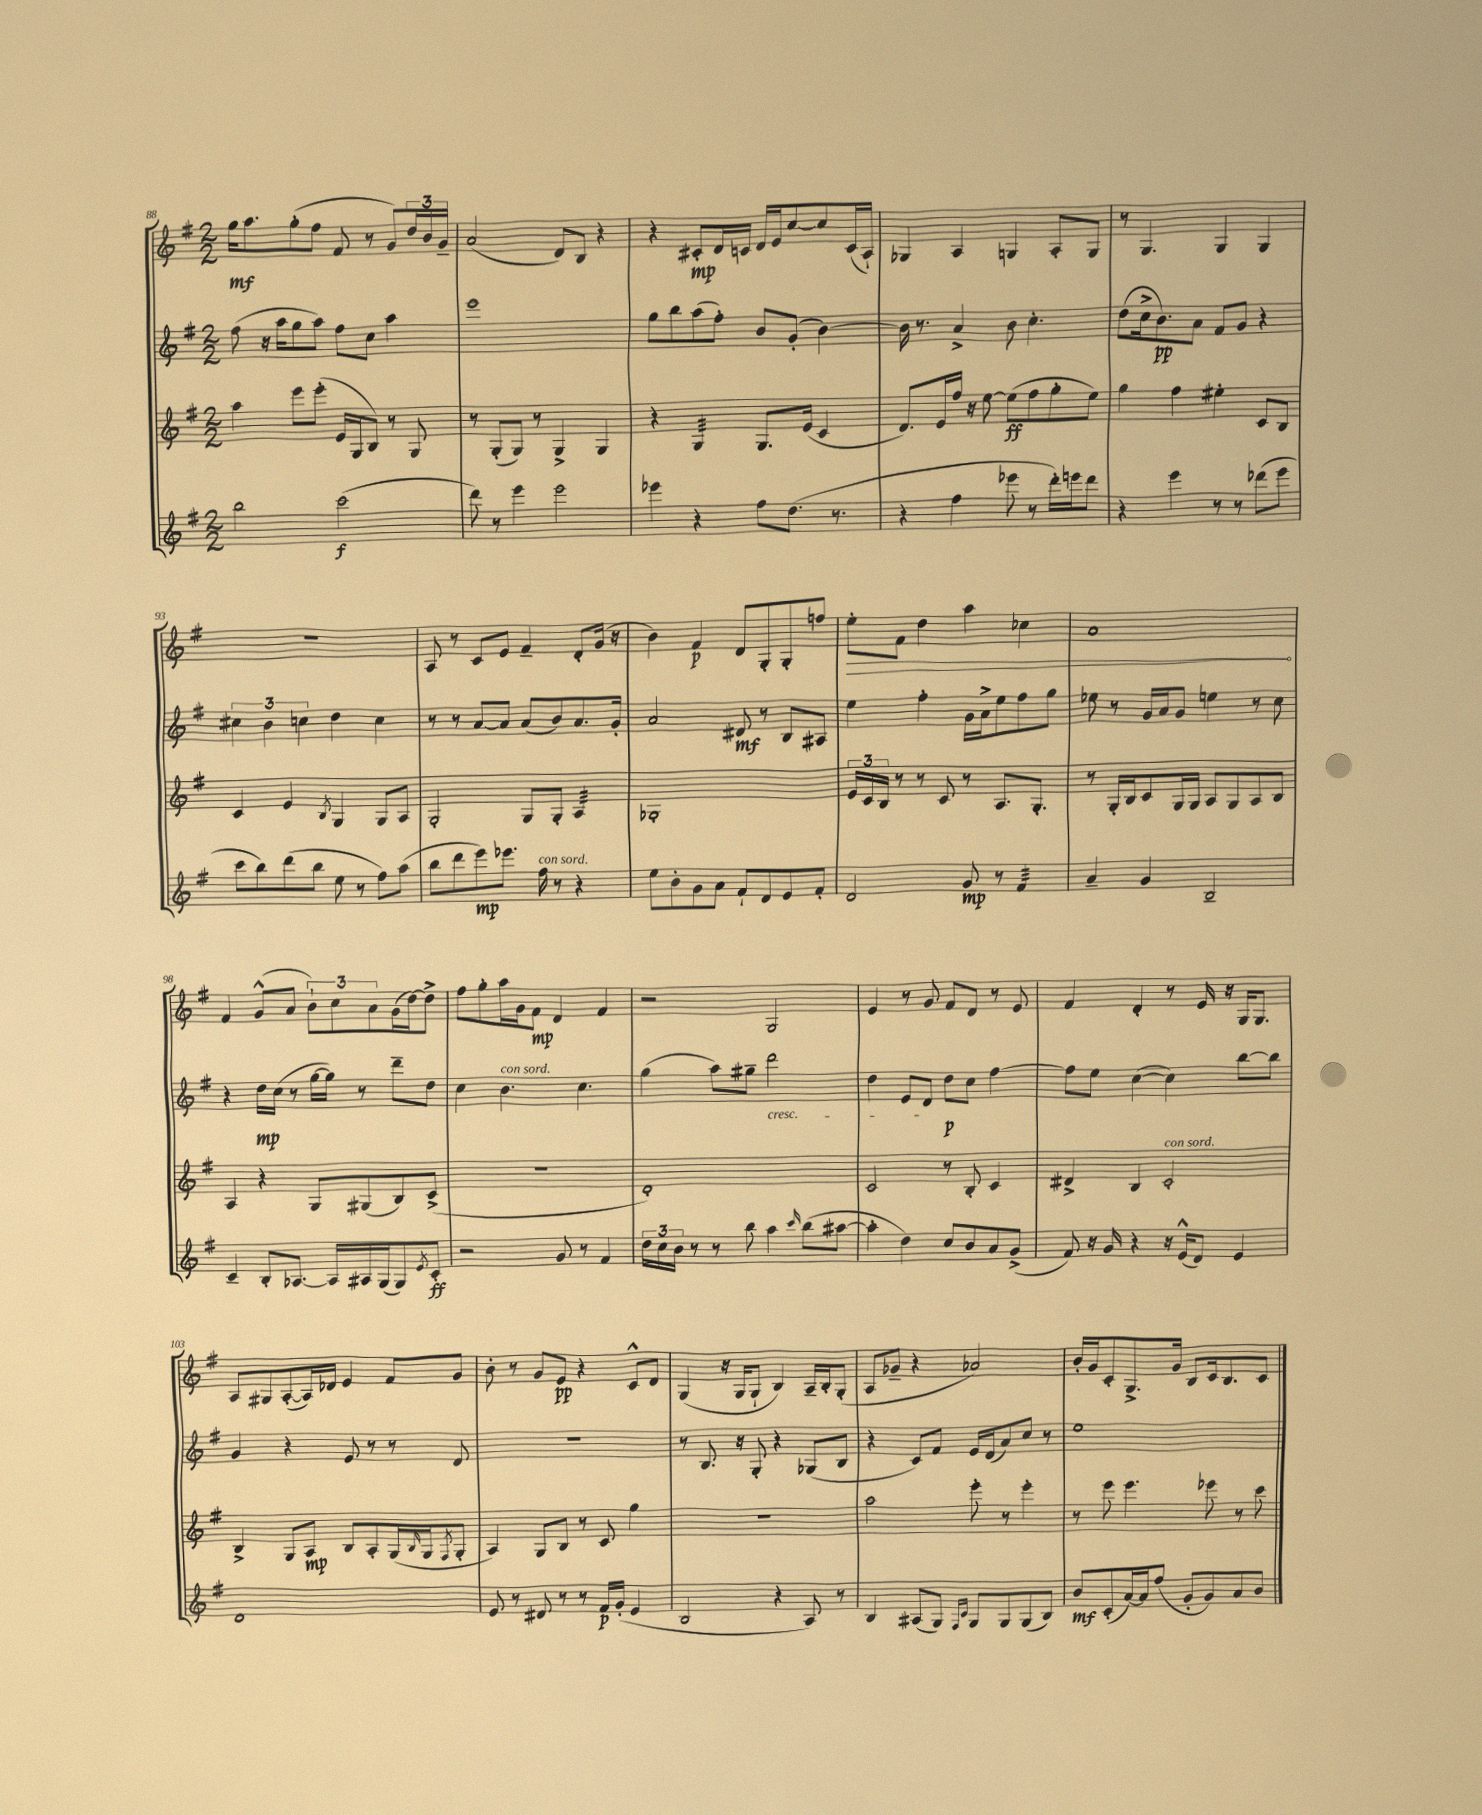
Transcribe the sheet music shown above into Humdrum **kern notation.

**kern	**kern	**kern	**kern
*staff4	*staff3	*staff2	*staff1
*clefG2	*clefG2	*clefG2	*clefG2
*k[f#]	*k[f#]	*k[f#]	*k[f#]
*M2/2	*M2/2	*M2/2	*M2/2
2bb	4aa	(8ff#	16gg
.	.	.	8.aa
.	.	16r	.
.	.	16aa	.
.	8eee	8gg	(8gg'
.	(8eee'	8aa)	8ff#
(2ccc	16e	8ff#	8f#
.	16G	.	.
.	8B)	8cc	8r
.	8r	4aa	8g)
.	8G	.	24dd
.	.	.	24b
.	.	.	24g~
=	=	=	=
8ddd)	8r	1eee	(2a
8r	(8G'	.	.
4eee	8G)	.	.
.	8r	.	.
2eee	4G^	.	8d)
.	.	.	8B
.	4G	.	4r
=	=	=	=
4eee-	4r	8gg	4r
.	.	8bb	.
4r	4G	(8aa	8c#'
.	.	8ff#')	16d
.	.	.	16c
8ff#	8.G	8b	16d
.	.	.	16e
(8.dd	.	(8g'	[8cc
.	(16e	.	.
.	4c	[4b)	8cc]
8.r	.	.	.
.	.	.	(16c
.	.	.	16A`)
=	=	=	=
4r	8.d)	16b]	4G-
.	.	8.r	.
.	16e	.	.
4ff#	16ff#	4a^	4A
.	16r	.	.
.	[8ee	.	.
8eee-	(8ee]	8b	4G
8r	8ff#	4.cc'	.
16ddd')	8gg'	.	8A'
16eee	.	.	.
8ddd	8ee)	.	8G
=	=	=	=
4r	4gg	(8dd	8r
.	.	16cc^	4.G
.	.	8.b)	.
4eee	4ff#	.	.
.	.	8a	.
8r	4ee#'	8f#	4G
8r	.	8g	.
(8ddd-	8c	4r	4G
8eee	8B	.	.
=	=	=	=
8ccc	4c	6cc#	1r
8bb)	.	.	.
.	.	6b	.
(8ddd	4e	.	.
.	.	6cc	.
8bb	.	.	.
.	8qB	.	.
8ee	4G	4dd	.
8r	.	.	.
8ff#)	8G	4cc	.
(8aa	8A	.	.
=	=	=	=
8bb	2G'	8r	8A
8ddd	.	8r	8r
8eee)	.	[8a	8c
8.eee-	.	8a]	8e
.	8G	(8a	4f#~
16ff#	.	.	.
8r	8G'	8b)	.
4r	4A	8.a	8d'
.	.	.	(16g
.	.	16g'	16r
=	=	=	=
8ee	1G-'	2a	4b)
8b'	.	.	.
8g	.	.	4f#
8a	.	.	.
8f#`	.	8d#	8d
8d	.	8r	8G'
8e	.	8B	8G'
8f#'	.	8A#	8ff
=	=	=	=
2d	24e	4ee	8ee'
.	24c	.	.
.	24B	.	.
.	8r	.	8f#
.	8r	4ff#'	4dd
.	8c	.	.
8g	8r	16g	4aa
.	.	16a^	.
8r	8.A	8ee	.
4f#	.	8ff#	4cc-
.	8.G'	.	.
.	.	8gg	.
=	=	=	=
4a~	8r	8ee-	1a
.	16G'	8r	.
.	16B	.	.
4g	8c	16g	.
.	.	16a	.
.	16G	8g	.
.	16G	.	.
2B~	8A	4ee	.
.	8G	.	.
.	8A	8r	.
.	8B	8cc	.
=	=	=	=
4c~	4A	4r	4f#
8B'	4r	16dd	(8g^^
.	.	(16cc	.
[8.A-	.	8r	8a
.	8G	[16gg	12b`)
16A-]	.	16gg])	.
.	.	.	12cc
16A#	(8G#	8r	.
.	.	.	12a
(16G	.	.	.
8G)	8B)	8ddd~	(16g
.	.	.	[16dd)
8qe	.	.	.
8c'	(8c^	8dd	8dd^]
=	=	=	=
2r	1r	4cc	8ff#
.	.	.	8gg'
.	.	4.b	16aa
.	.	.	16g
.	.	.	8f#
8g	.	.	4d
8r	.	4.cc	.
4f#	.	.	4f#
=	=	=	=
24dd	1d')	(4gg	2r
24cc	.	.	.
24b	.	.	.
8r	.	.	.
8r	.	8aa)	.
8bb	.	8gg#~	.
4aa	.	2ddd	2G
16qqccc	.	.	.
(8bb	.	.	.
[8aa#	.	.	.
=	=	=	=
4aa#']	2c	4dd	4e
4dd)	.	8e	8r
.	.	8d	8g
8cc	8r	8dd	8f#
8b	8B'	8cc	8d
8a	4c	[4ff#	8r
(8g^	.	.	8e
=	=	=	=
8f#)	4d#^	8ff#]	4f#
16r	.	8ee	.
16g	.	.	.
4r	4B	([4cc	4d'
16r	2c'	4cc])	8r
(16e^^	.	.	.
8d)	.	.	16e
.	.	.	16r
4e	.	[8bb	16G
.	.	.	8.G
.	.	8bb]	.
=	=	=	=
1d	4B^	4g	8A
.	.	.	8G#
.	8G	4r	([8A'
.	8A	.	16A])
.	.	.	16d-
.	8B	8e	4e
.	8A'	8r	.
.	(16G	8r	8f#
.	16qqB	.	.
.	16G	.	.
.	8qF#	.	.
.	8G'	8d	8g
=	=	=	=
8e	4A)	1r	8b'
8r	.	.	8r
8d#	8G	.	8g
8r	8B	.	8e
8r	8r	.	4r
16f#	8c	.	.
(16g'	.	.	.
4e	4gg	.	8c^^
.	.	.	8d
=	=	=	=
2B	1r	8r	(4G
.	.	8.B	.
.	.	.	16r
.	.	16r	16G
.	.	8G'	8G`
4r	.	4r	4B)
8A)	.	(8G-	16A~
.	.	.	16B'
8r	.	8B	(8G'
=	=	=	=
4B	2aa	4r	8A
.	.	.	8g-~
(8A#	.	8c)	4r
8G)	.	8f#	.
16qqF#	.	.	.
16qqc	.	.	.
8G	8eee'	16e	2a-)
.	.	(16d	.
8G	8r	8a)	.
(8G	4eee'	8cc	.
8B)	.	8r	.
=	=	=	=
8b	8r	1ee	16b'
.	.	.	16g
(8c'	8eee	.	8c'
[16a)	4.eee	.	8.G^
16a]	.	.	.
(8ff#	.	.	.
.	.	.	16g
8g'	.	.	8B
8g)	8eee-	.	16c
.	.	.	8.B
8a	8r	.	.
8b	8ccc	.	8c
==	==	==	==
*-	*-	*-	*-
